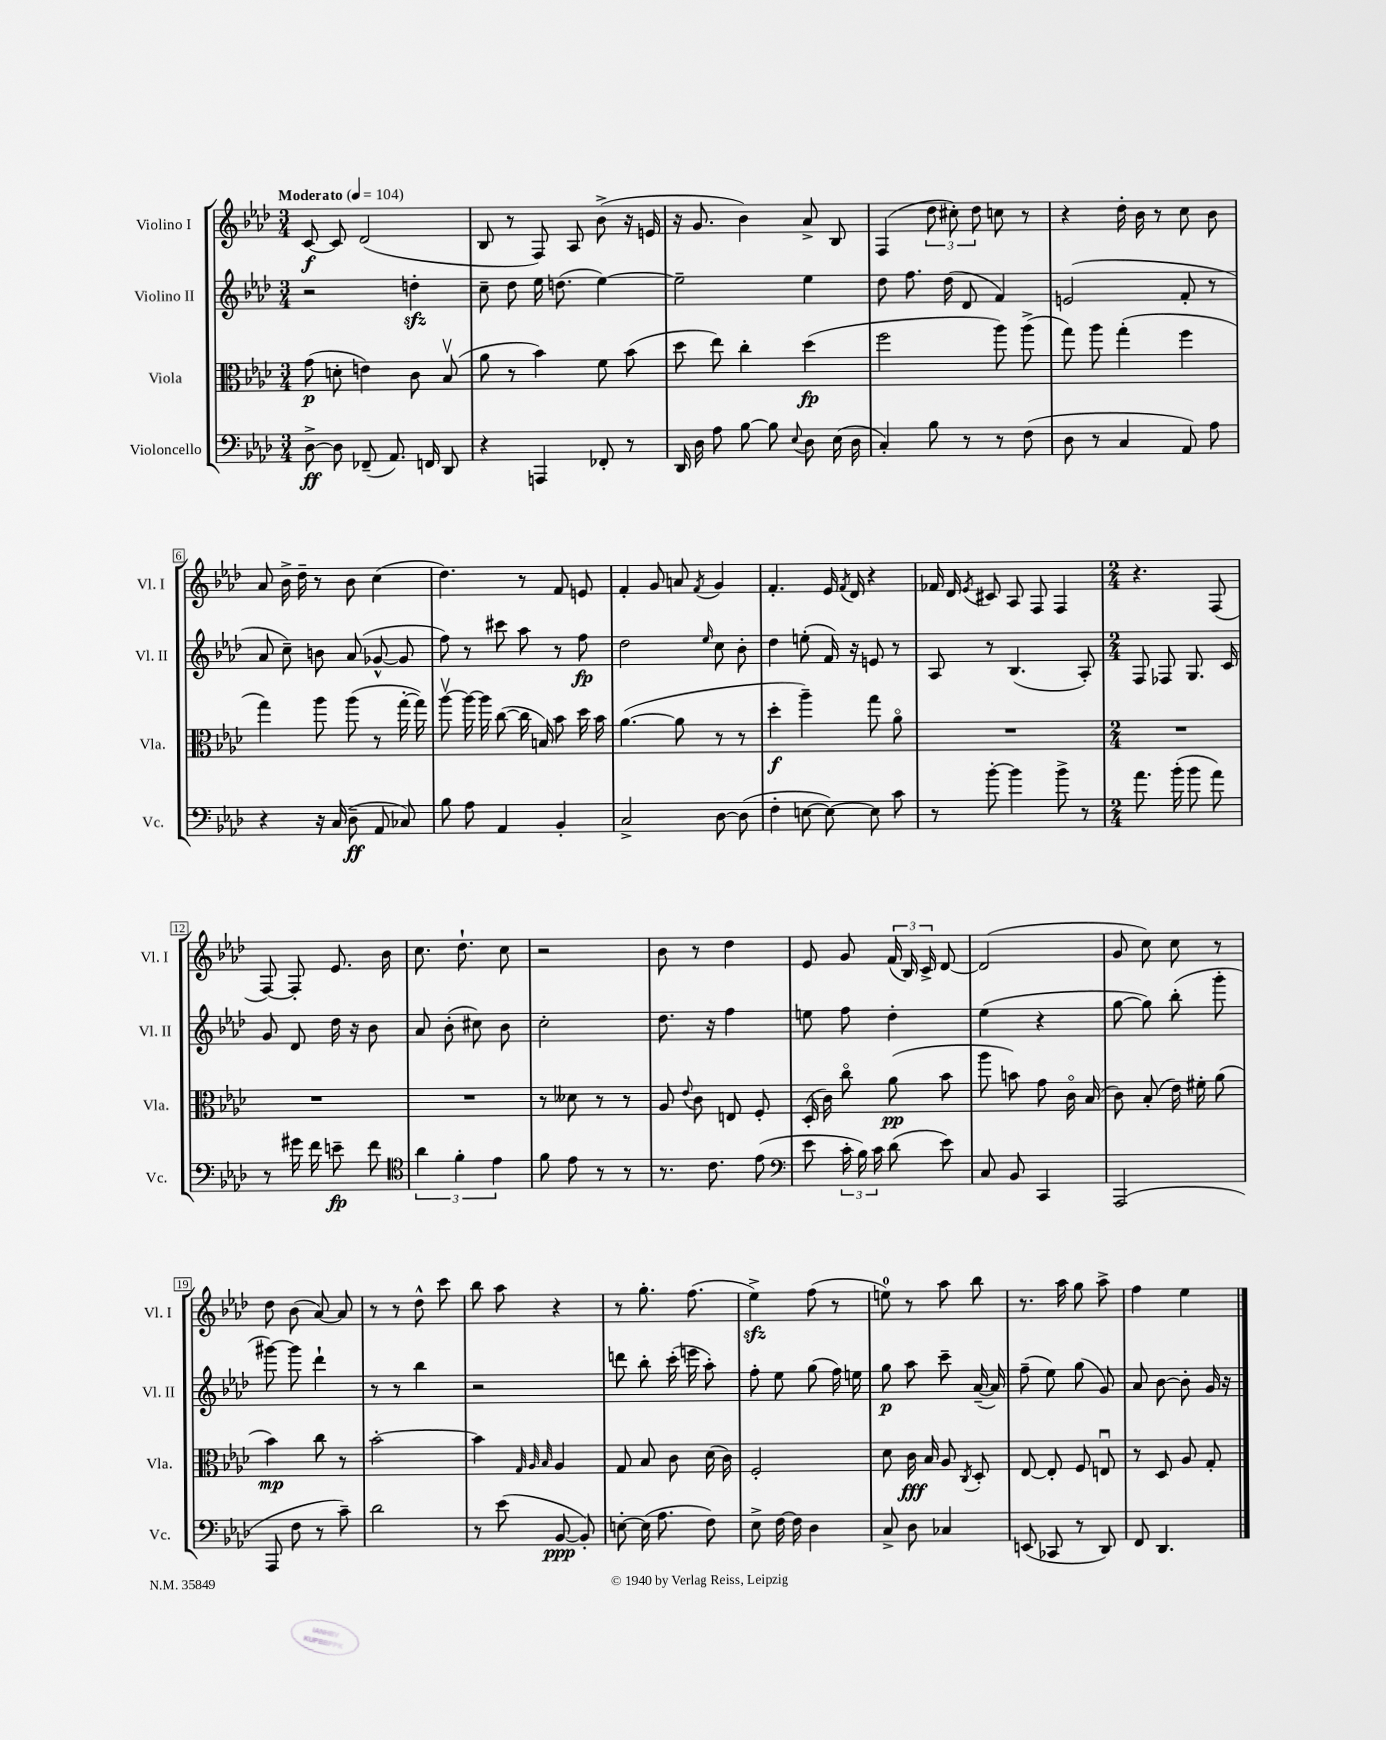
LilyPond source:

<<
\new StaffGroup <<
\new Staff = "s0" \with { instrumentName = "Violino I" shortInstrumentName = "Vl. I" } {
    \clef treble \key aes \major \numericTimeSignature \time 3/4 \tempo "Moderato" 4 = 104
    \autoBeamOff c'8~\f c'8 des'2( |
    bes8 r8 f8) aes8 bes'8->( r16 e'16 |
    r16 g'8. bes'4) aes'8-> bes8 |
    f4( \tuplet 3/2 { des''8 cis''8-.) des''8 } c''8 r8 |
    r4 des''16-. bes'16 r8 c''8 bes'8 |
    aes'8 bes'16-> des''16-- r8 bes'8 c''4( |
    des''4.) r8 f'8 e'8 |
    f'4-. g'8 a'8 \acciaccatura { f'8 } g'4 |
    f'4.-. ees'16 \acciaccatura { f'8 } des'16 r4 |
    fes'16 des'16 \acciaccatura { ees'8 } cis'8 aes8 f8 f4 |
    \numericTimeSignature \time 2/4 r4. f8( |
    f8~) f8-. ees'8. bes'16 |
    c''8. des''8.-! c''8 |
    r2 |
    bes'8 r8 des''4 |
    ees'8 g'8 \tuplet 3/2 { f'16( bes16) c'16-> } des'8~ |
    des'2( |
    g'8 c''8) c''8 r8 |
    des''8 bes'8( aes'8~) aes'8 |
    r8 r8 des''8-^ c'''8 |
    bes''8 aes''8 r4 |
    r8 g''8.-. f''8.( |
    ees''4->\sfz) f''8( r8 |
    e''8-0) r8 aes''8 bes''8 |
    r8. aes''16 g''8 aes''8-> |
    f''4 ees''4 \bar "|." |
}
\new Staff = "s1" \with { instrumentName = "Violino II" shortInstrumentName = "Vl. II" } {
    \clef treble \key aes \major \numericTimeSignature \time 3/4
    \autoBeamOff r2 d''4-.\sfz |
    c''8-- des''8 ees''16 d''8.( ees''4~) |
    ees''2-- ees''4 |
    des''8 f''8. des''16( des'8 f'4) |
    e'2( f'8-. r8 |
    aes'8 c''8--) b'8 aes'8( ges'8~-^ ges'8 |
    f''8) r8 cis'''8 aes''8 r8 f''8\fp |
    des''2 \grace { ees''16 } c''8 bes'8-. |
    des''4 e''8-.( f'16) r16 e'8 r8 |
    aes8 r8 bes4.( aes8-.) |
    \numericTimeSignature \time 2/4 f8 fes8 g8. c'16 |
    g'8 des'8 des''16 r16 bes'8 |
    aes'8 bes'8-.( cis''8) bes'8 |
    c''2-. |
    des''8. r16 f''4 |
    e''8 f''8 des''4-. |
    ees''4( r4 |
    g''8~ g''8) bes''8-.( g'''8-. |
    gis'''8~) gis'''8 des'''4-! |
    r8 r8 bes''4 |
    r2 |
    d'''8 bes''8-. c'''16-.( e'''16 aes''8-.) |
    f''8-. ees''8 g''8( f''16) e''16 |
    g''8\p aes''8 c'''8-- aes'16~--( aes'16) |
    f''8--( ees''8) g''8( g'8) |
    aes'8 bes'8~ bes'8-. g'16 r16 \bar "|." |
}
\new Staff = "s2" \with { instrumentName = "Viola" shortInstrumentName = "Vla." } {
    \clef alto \key aes \major \numericTimeSignature \time 3/4
    \autoBeamOff g'8\p( d'8-. e'4) c'8 bes8\upbow( |
    aes'8 r8 bes'4) f'8 bes'8( |
    des''8 ees''8) c''4-. des''4\fp( |
    f''2 aes''8) aes''8->( |
    g''8) aes''8 g''4-.( f''4 |
    g''4) aes''8 aes''8( r8 g''16~-. g''16) |
    aes''8~\upbow aes''16~ aes''16 c''8~( c''16 b16) bes'8 des''16 bes'16 |
    aes'4.~( aes'8 r8 r8 |
    des''4-.\f aes''4--) g''8 aes'8\flageolet |
    R2. |
    \numericTimeSignature \time 2/4 R2 |
    R2 |
    R2 |
    r8 deses'8 r8 r8 |
    aes8 \appoggiatura { ees'8 } c'8 e8 f8-. |
    des16-.( c'16) c''8\flageolet aes'8\pp( bes'8 |
    aes''8 b'8) g'8 c'16\flageolet bes16( |
    c'8) bes8-.( ees'16) fis'16-. aes'8( |
    bes'4\mp) c''8 r8 |
    bes'2~-. |
    bes'4 \grace { g32 aes32 bes32 } aes4 |
    g8 bes8 c'8 des'16( c'16) |
    f2-. |
    des'8 c'16\fff bes16 aes8 \acciaccatura { c8 } des8-. |
    ees8~ ees8-. f8 e8\downbow |
    r8 des8 aes8 g8-. \bar "|." |
}
\new Staff = "s3" \with { instrumentName = "Violoncello" shortInstrumentName = "Vc." } {
    \clef bass \key aes \major \numericTimeSignature \time 3/4
    \autoBeamOff des8~->\ff des8 fes,8--( aes,8.) f,16 des,8 |
    r4 a,,4 fes,8-. r8 |
    des,16 des16 aes8 bes8~ bes8 \appoggiatura { ees8 } des8 ees16( des16 |
    c4-.) bes8 r8 r8 f8( |
    des8 r8 c4 aes,8) aes8 |
    r4 r16 c16( des8--\ff aes,8 ces8) |
    bes8 aes8 aes,4 bes,4-. |
    c2-> des8~ des8( |
    f4-. e8~ e8~) e8 c'8 |
    r8 bes'8~-. bes'4 bes'8-> r8 |
    \numericTimeSignature \time 2/4 aes'8. bes'16-.( bes'8 aes'8) |
    r8 gis'16 f'16 e'8--\fp f'8 |
    \clef tenor \tuplet 3/2 { aes'4 f'4-. ees'4 } |
    f'8 ees'8 r8 r8 |
    r8. c'8. ees'8( |
    \clef bass ees'8 \tuplet 3/2 { c'16-. bes16) c'16 } des'8( ees'8) |
    c8 bes,8 c,4 |
    aes,,2( |
    aes,,8 f8 r8 c'8--) |
    des'2 |
    r8 ees'8( bes,8~\ppp bes,8-.) |
    e8~-. e16( aes8. f8) |
    ees8-> f16~ f16 des4 |
    c8-> des8 ces4 |
    e,8( ces,8 r8 des,8) |
    f,8 des,4. \bar "|." |
}
>>
>>
\layout { \context { \Score \override BarNumber.stencil = #(make-stencil-boxer 0.1 0.3 ly:text-interface::print) } }
